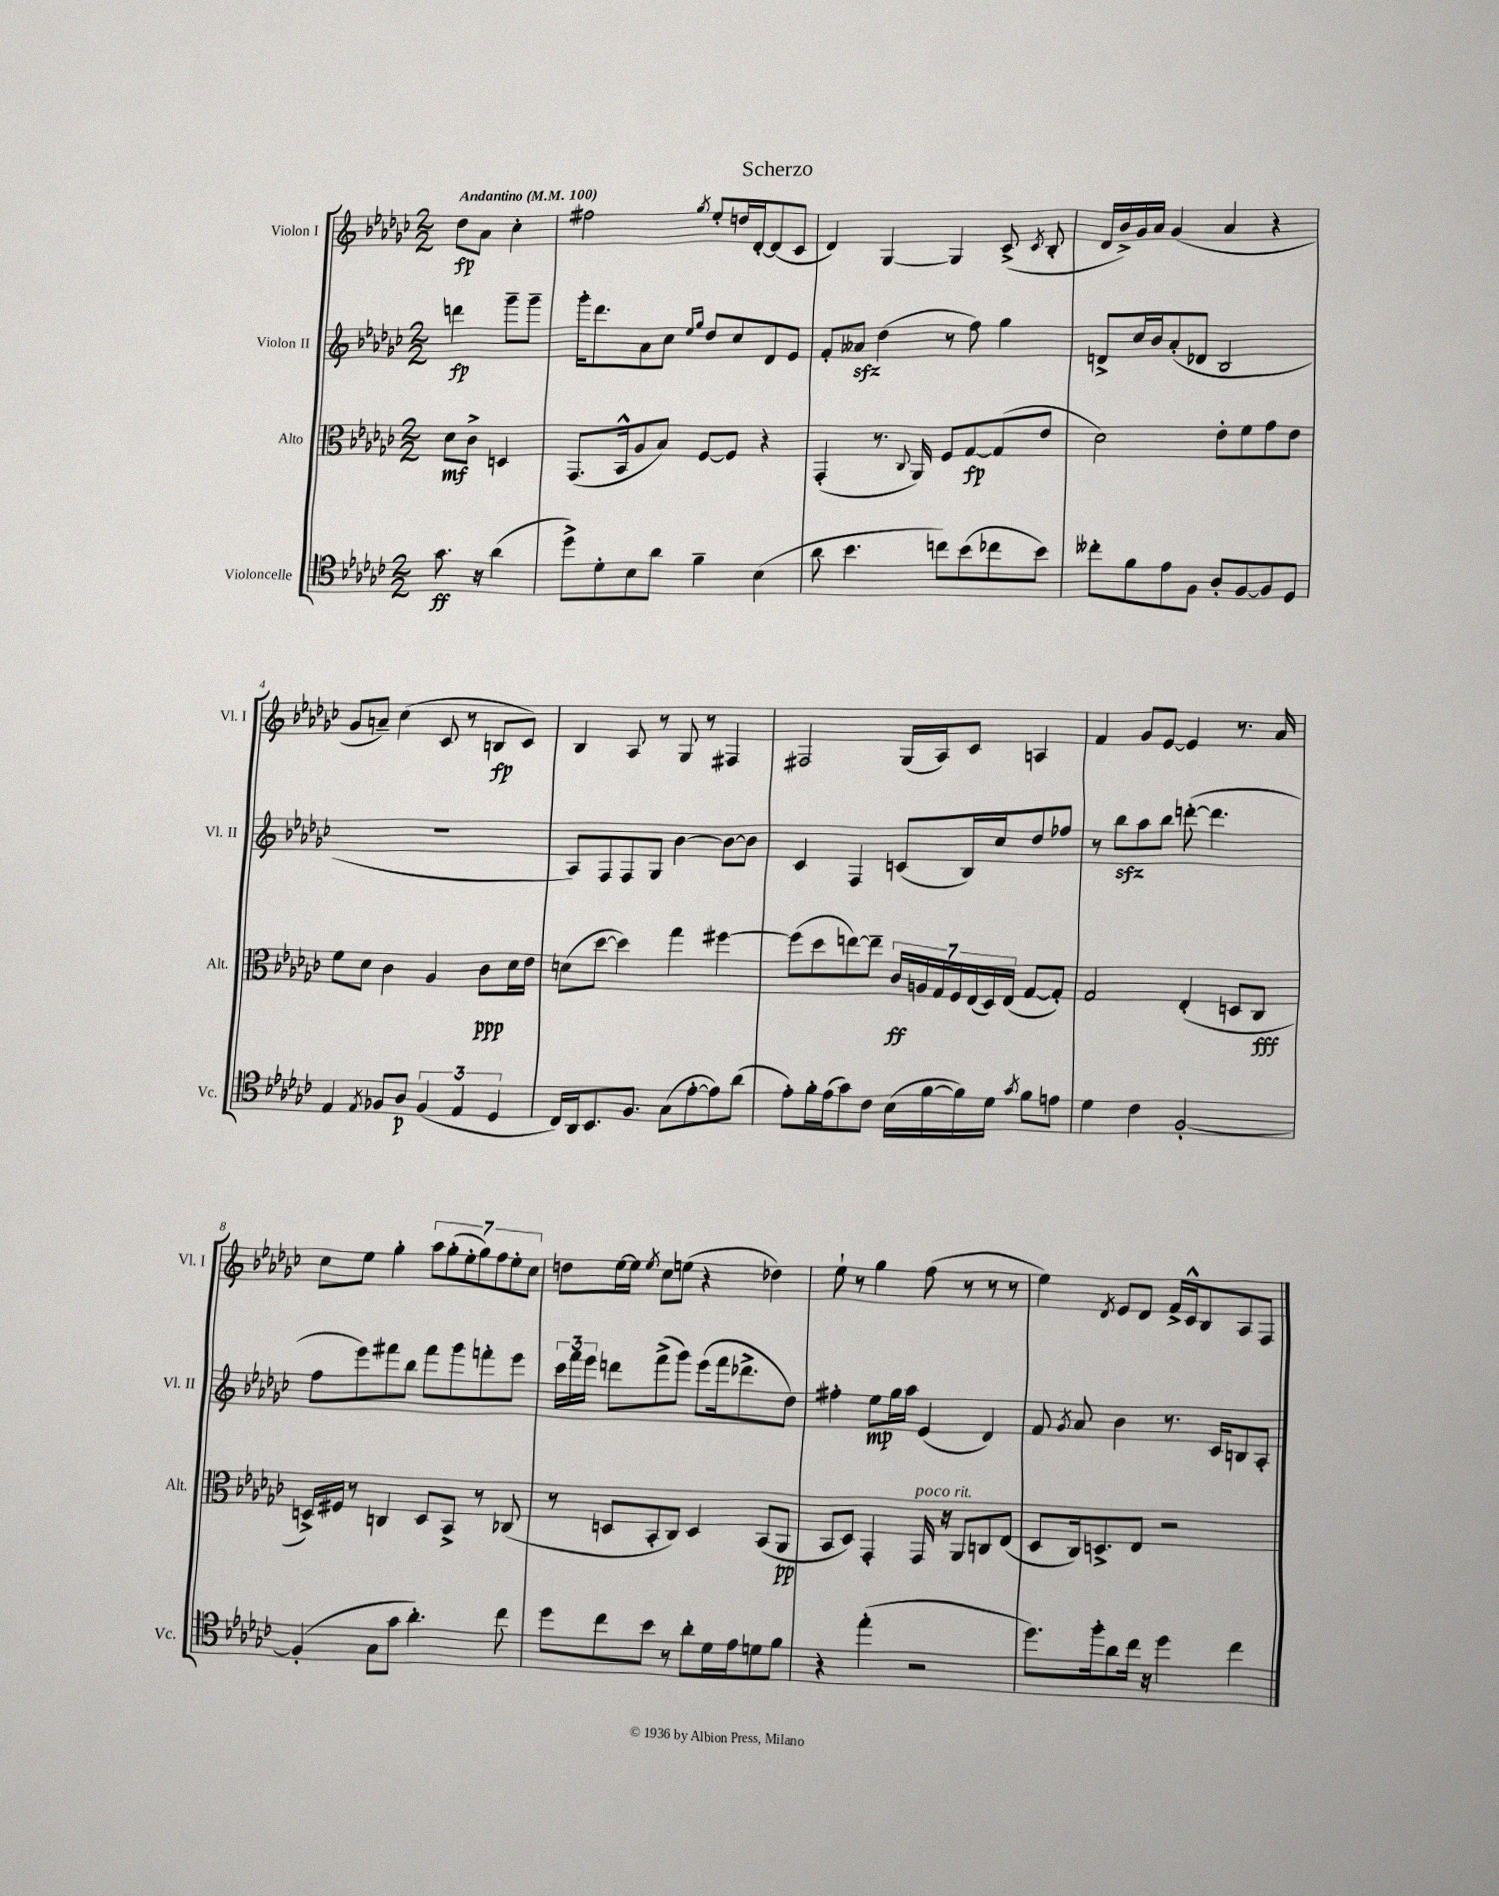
\header { title = "Scherzo" }
<<
\new StaffGroup <<
\new Staff = "s0" \with { instrumentName = "Violon I" shortInstrumentName = "Vl. I" } {
    \clef treble \key ges \major \numericTimeSignature \time 2/2 \partial 2 \tempo "Andantino" 4 = 100
    \autoBeamOff des''8[\fp aes'8] ces''4-. |
    fis''2 \acciaccatura { ges''8 } ees''8[-. d''16 des'16~-. des'8( ces'8] |
    des'4) ges4~ ges4 ces'8->( \acciaccatura { ces'8 } bes8-. |
    des'16[ bes'16->) ges'16 aes'16] ges'4( aes'4 r4 |
    ges'8[ a'8]--) ces''4( ces'8 r8 b8[\fp ces'8]) |
    bes4 aes8 r8 ges8 r8 fis4 |
    fis2 ges16[( aes16) ces'8] a4 |
    f'4 ges'8[ ees'8]~ ees'4 r8. aes'16 |
    ces''8[ ees''8] ges''4-. \tuplet 7/4 { aes''8[ ges''8-.( ees''8-. ges''8) f''8 ees''8-. ces''8] } |
    d''8[ ees''16~ ees''16] \acciaccatura { ees''8 } ces''8[ e''8]( r4 des''4) |
    ees''8-! r8 ges''4 f''8( r8 r8 r8 |
    ees''4) \acciaccatura { des'8 } ees'8[ des'8] f'16[-> ces'16-^ bes8 aes8 f8] \bar "|." |
}
\new Staff = "s1" \with { instrumentName = "Violon II" shortInstrumentName = "Vl. II" } {
    \clef treble \key ges \major \numericTimeSignature \time 2/2 \partial 2
    \autoBeamOff d'''4\fp ges'''8[-- ges'''8]-- |
    ges'''16[-. des'''8. aes'8 ces''8] \grace { ees''16[ ges''16] } des''8[ ces''8 des'8 ees'8] |
    f'8[-. aeses'8]\sfz des''4( r8 f''8) ges''4 |
    d'8[-> ces''16 bes'16 aes'8-.( des'8] bes2 |
    R1 |
    aes8[) f8 f8 ges8] bes'4~ bes'8[~ bes'8] |
    ces'4 f4 c'8[( bes16) ces''16 des''8 fes''8] |
    r8 bes''8[\sfz aes''8 bes''8] d'''8~-.( d'''4. |
    f''8[ ees'''8) fis'''8 bes''8] fis'''8[ ges'''8 f'''8-. ees'''8] |
    \tuplet 3/2 { ces'''16[ f'''16 ees'''16] } d'''8[ f'''8->( ges'''8]) ees'''8[( f'''16 des'''8.-> des''8]) |
    fis''4-. ees''8[\mp ges''16 aes''16] ees'4( des'4) |
    f'8 \acciaccatura { ges'8 } aes'8 bes'4 r8. ces'16[ b8 aes8]-. \bar "|." |
}
\new Staff = "s2" \with { instrumentName = "Alto" shortInstrumentName = "Alt." } {
    \clef alto \key ges \major \numericTimeSignature \time 2/2 \partial 2
    \autoBeamOff des'8[\mf ces'8]-> d4 |
    ges,8.[( bes,16-^ aes8 bes8]) f8[~ f8] r4 |
    ges,4-.( r8. \appoggiatura { ces8 } aes,16) f8[ ges8~\fp ges8( ees'8] |
    des'2) ees'8[-. f'8 ges'8 ees'8] |
    f'8[ des'8] ces'4 aes4 ces'8[\ppp des'16 ees'16] |
    d'8[( des''8]~ des''4) ges''4 fis''4~ |
    fis''8[( des''8 e''8~) e''8]-- \tuplet 7/4 { ces'16[\ff a16 ges16 f16 ees16( des16) ees16]( } ges8[~ ges8]-.) |
    ges2 ees4-.( d8[ ces8]\fff |
    d16[->) fis16] r8 c4 d8[ bes,8]-> r8 ces8( |
    r8 d8[ bes,8-. ces8]) d4 bes,8[( aes,8]\pp |
    bes,8[ des8]) ges,4-. ges,16^\markup { \italic "poco rit." } r16 aes,8[ c8 ees8]( |
    des8[ ces16) d8.-> ees8] r2 \bar "|." |
}
\new Staff = "s3" \with { instrumentName = "Violoncelle" shortInstrumentName = "Vc." } {
    \clef tenor \key ges \major \numericTimeSignature \time 2/2 \partial 2
    \autoBeamOff ges'8.\ff r16 aes'4( |
    des''8[->) des'8-. bes8 aes'8] f'4-- bes4( |
    aes'8 bes'4. c''8[) bes'8( ces''8 bes'8]) |
    ceses''8[-. f'8 ees'8 f8] aes8[-. f8~ f8 des8] |
    ees4 \acciaccatura { ees8 } fes8[ aes8]\p \tuplet 3/2 { fes4( ees4 des4 } |
    ces16[) aes,16 bes,8. f8.] ges8[( ees'8~-. ees'8) aes'8]( |
    ees'8[-.) f'16-. ees'16( ges'8) ces'8] bes16[( f'16~ f'16) des'16] \acciaccatura { ges'8 } f'8[ e'8] |
    des'4 ces'4 f2~-. |
    f4-.( ges8[ ges'8] aes'4.-.) ces''8 |
    des''8[ ces''8 bes'8] r8 aes'8[-. des'16 ees'16 d'8 f'8] |
    r4 ees''4-.( r2 |
    des''8.[) f''16-. aes'8 ces''16] r16 des''4 ces''4 \bar "|." |
}
>>
>>
